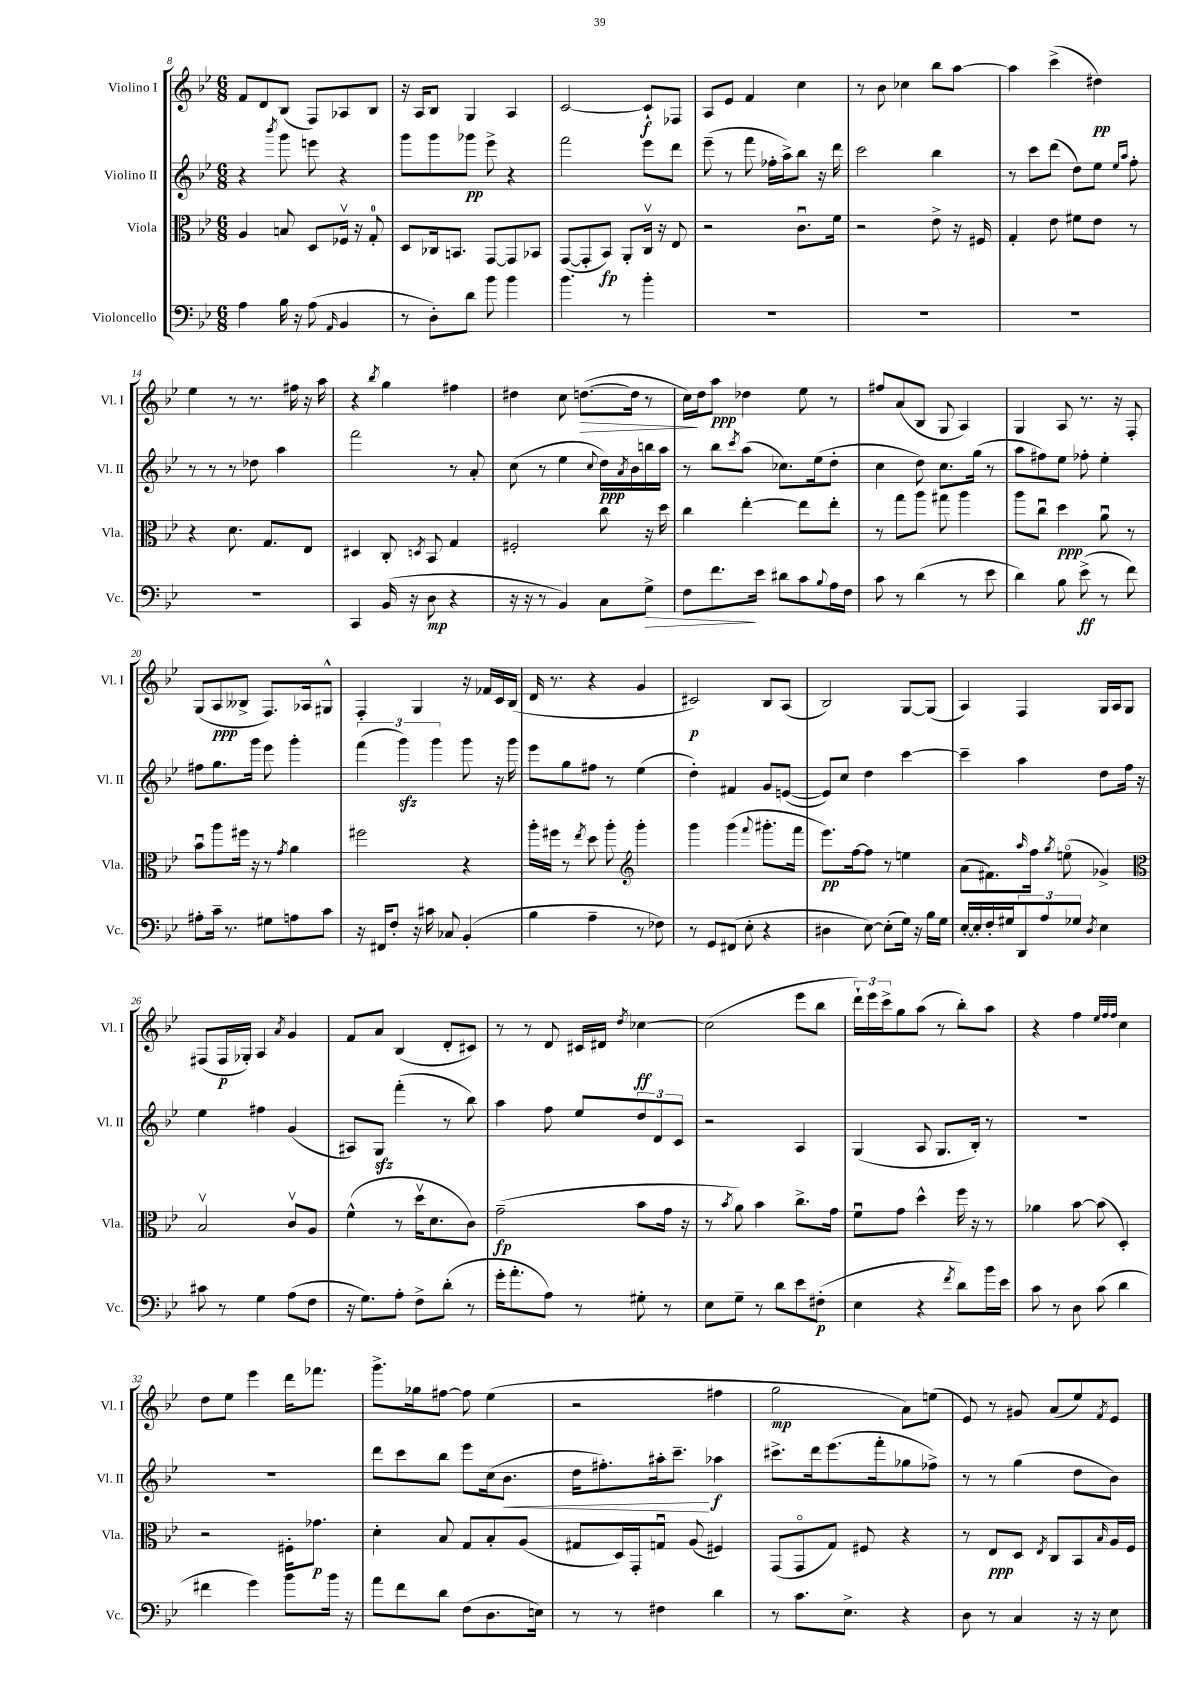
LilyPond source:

<<
\new StaffGroup <<
\new Staff = "s0" \with { instrumentName = "Violino I" shortInstrumentName = "Vl. I" } {
    \clef treble \key bes \major \numericTimeSignature \time 6/8
    f'8 d'8 bes8( f8) aes8 bes8 |
    r16 a16 bes8 g4 a4 |
    c'2~ c'8-!\f fes8 |
    a8 ees'8 f'4 c''4 |
    r8 bes'8 ces''4 bes''8 a''8~ |
    a''4 c'''4->( dis''4\pp) |
    ees''4 r8 r8. fis''16 r16 a''16 |
    r4 \acciaccatura { bes''8 } g''4 fis''4 |
    dis''4 c''8 d''8.~\>( d''16 r8 |
    c''16\!) d''16 a''8\ppp des''4 ees''8 r8 |
    fis''8 a'8( bes8 g8 a4) |
    g4 a8 r8. r16 f8-. |
    g8( a8\ppp beses8-> f8.) aes16 gis8-^ |
    f4-. g4 r16 fes'16 c'16 bes16( |
    d'16 r8. r4 g'4 |
    cis'2\p) bes8 a8( |
    bes2) g8~ g8( |
    a4) f4 g16 a16 g8 |
    fis8( fis16\p ges16-.) a4 \acciaccatura { a'8 } g'4 |
    f'8 a'8 bes4( d'8-. cis'8) |
    r8 r8 d'8 cis'16 dis'16 \acciaccatura { d''8 } ces''4~\ff |
    ces''2( ees'''8 bes''8 |
    \tuplet 3/2 { d'''16-!) ees'''16 c'''16-> } g''8 a''8( r8 bes''8-.) a''8 |
    r4 f''4 \grace { ees''32 f''32 f''32 } c''4 |
    d''8 ees''8 ees'''4 d'''16 fes'''8. |
    g'''8.-> ges''16 fis''8~ fis''8 ees''4( |
    r2 fis''4 |
    g''2\mp a'8) e''8( |
    ees'8) r8 gis'8 a'8( ees''8) \acciaccatura { f'8 } ees'8 \bar "|." |
}
\new Staff = "s1" \with { instrumentName = "Violino II" shortInstrumentName = "Vl. II" } {
    \clef treble \key bes \major \numericTimeSignature \time 6/8
    r4 \acciaccatura { bes'''8 } g'''8 e'''8 r4 |
    g'''8 g'''8 ges'''8\pp ees'''8-> r4 |
    f'''2 ees'''8 d'''8 |
    ees'''8--( r8 f'''8 fes''16-. a''16->) bes''8 r16 d'''16 |
    c'''2 bes''4 |
    r8 c'''8 d'''8( d''8) ees''8 \grace { ees''16 a''16 } f''8-. |
    r8 r8 r8 des''8 a''4 |
    f'''2 r8 a'8-. |
    c''8( r8 ees''4 \appoggiatura { c''8 } d''16\ppp) \acciaccatura { a'8 } bes'16 b''16 a''16 |
    r8 bes''8 \acciaccatura { c'''8 } a''8( ces''8.) ees''16( d''8-. |
    c''4 d''8) c''8. g''16( r8 |
    a''8 fis''8) ees''8 fes''8-. ees''4-. |
    fis''8 g''8. g'''16 ees'''8 g'''4-. |
    \tuplet 3/2 { f'''4( g'''4\sfz) g'''4 } g'''8 r16 g'''16 |
    ees'''8 g''8 fis''8 r8 ees''4( |
    d''4-.) fis'4 g'8 e'8~( |
    e'8) c''8 d''4 c'''4~ |
    c'''4-- a''4 d''8 f''16 r16 |
    ees''4 fis''4 g'4( |
    ais8) g8\sfz f'''4-.( r8 bes''8) |
    a''4 f''8 ees''8 \tuplet 3/2 { d''8 d'8 c'8 } |
    r2 a4 |
    g4( a8 g8. bes16-.) r8 |
    R2. |
    R2. |
    d'''8 c'''8 bes''8 ees'''8 c''16( bes'8.\< |
    d''16 fis''8.-.) ais''16-. c'''8.--\! aes''4\f |
    cis'''8.-> d'''16 ees'''8.( f'''16-. ges''8 fes''8->) |
    r8 r8 g''4( d''8 bes'8) \bar "|." |
}
\new Staff = "s2" \with { instrumentName = "Viola" shortInstrumentName = "Vla." } {
    \clef alto \key bes \major \numericTimeSignature \time 6/8
    a4 b8 d8 fes16\upbow r16 g8-0-. |
    d8 ces16 b,8. g,8~ g,8 bes,8 |
    g,8~( g,8-. bes,8\fp) a,8-. c16\upbow r16 ees8 |
    r2 c'8.\downbow f'16 |
    r2 ees'8-> r16 fis16 |
    g4-. ees'8 fis'8 ees'8 r8 |
    r4 d'8. g8. ees8 |
    dis4 c8-. \acciaccatura { d8 } bes,8 g4 |
    fis2-. c''8 r16 d''16 |
    c''4 ees''4~-. ees''8 ees''8-. |
    r8 g''8 a''8 gis''8 a''4 |
    a''8 c''8\downbow d''4\ppp a'8\downbow r8 |
    bes'8\downbow a''8 fis''16 r16 r8 \acciaccatura { g'8 } a'4 |
    fis''2 r4 |
    a''16-. fis''16 r8 \acciaccatura { ees''8 } d''8 a''8-. \clef treble g'''4-. |
    g'''4 g'''4( \appoggiatura { f'''8 } gis'''8.-. f'''16 |
    ees'''8.\pp) f''16~ f''8 r8 e''4 |
    a'8( fis'8.) \grace { a''16 } f''16 \acciaccatura { g''8 } e''8\flageolet( ges'4->) |
    \clef alto bes2\upbow c'8\upbow a8 |
    f'4-^( r8 d''16\upbow d'8. c'8) |
    g'2--\fp( bes'8 g'16 r16 |
    r8 \acciaccatura { bes'8 } a'8) bes'4 c''8.-> g'16 |
    f'8\downbow g'8 d''4-^ f''16 r16 r8 |
    aes'4 bes'8~ bes'8( d4-.) |
    r2 fis16-. ges'8.\p |
    d'4-. bes8 g8 bes8-. a8( |
    gis8 d16) g,16-. g8\downbow a8( fis4) |
    g,8( g,8\flageolet g8) fis8 r4 |
    r8 ees8\ppp d8 \acciaccatura { ees8 } c8 bes,8 \grace { bes16 } a16 f16 \bar "|." |
}
\new Staff = "s3" \with { instrumentName = "Violoncello" shortInstrumentName = "Vc." } {
    \clef bass \key bes \major \numericTimeSignature \time 6/8
    a4 bes16 r16 a8( \grace { a,16 } bes,4 |
    r8 d8-.) d'8 bes'8 bes'4 |
    bes'4. r8 bes'4-. |
    R2. |
    R2. |
    R2. |
    R2. |
    c,4 bes,16( r16 d8\mp r4 |
    r16 r16 r8 bes,4) c8 g8->\> |
    f8 f'8.\! ees'16 dis'8 c'8 \appoggiatura { bes8 } a16 f16 |
    c'8 r8 d'4( r8 ees'8 |
    d'4) bes8 ees'8->\ff( r8 f'8) |
    ais8-. c'16-- r8. gis8 a8 c'8 |
    r16 fis,16 f8-. r16 cis'16 ces8 bes,4-.( |
    bes4 a4-- r8 fes8) |
    r8 g,8 fis,8( ees8-. r4 |
    dis4 ees8~) ees8-.( g16) r16 bes16 g16 |
    ees16~-. ees16-. f16-. gis16 \tuplet 3/2 { d,8 a8 ges8 } \acciaccatura { d8 } ees4 |
    cis'8 r8 g4 a8( f8 |
    r16 g8.) a8-. f8-> d'8-.( r8 |
    g'16-. a'8.-. a8) r8 gis8-. r8 |
    ees8 g8-- r8 d'8 ees'8 fis8-.\p( |
    ees4 r4 \acciaccatura { f'8 } d'8) bes'16 ees'16 |
    c'8 r8 d8 c'8( d'4 |
    fis'4 g'4) bes'8 bes'16 r16 |
    a'8 f'8 d'8 f8( d8. e16) |
    r8 r8 fis4 d'4 |
    r8 c'8. ees8.-> r4 |
    d8 r8 c4 r16 r16 ees8 \bar "|." |
}
>>
>>
\layout { \context { \Score currentBarNumber = #8 } }
